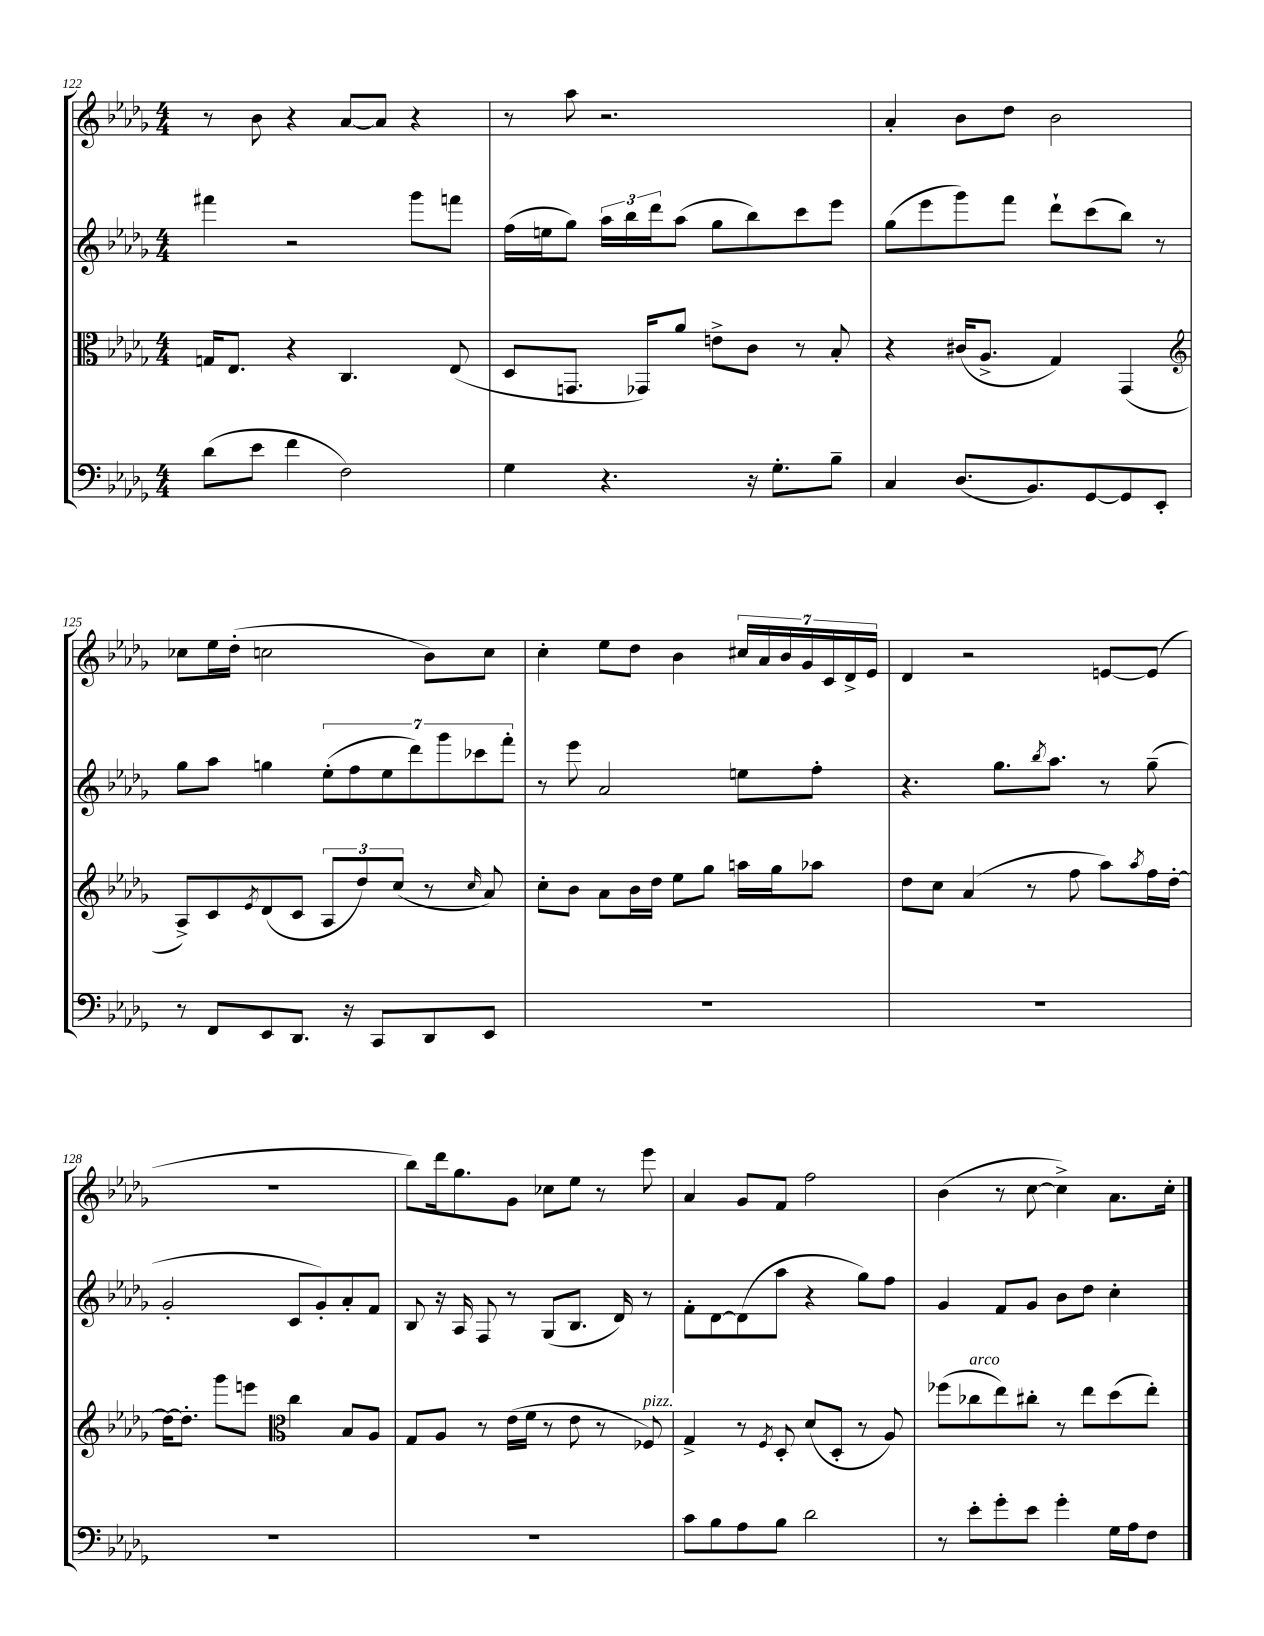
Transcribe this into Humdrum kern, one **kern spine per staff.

**kern	**kern	**kern	**kern
*staff4	*staff3	*staff2	*staff1
*clefF4	*clefC3	*clefG2	*clefG2
*k[b-e-a-d-g-]	*k[b-e-a-d-g-]	*k[b-e-a-d-g-]	*k[b-e-a-d-g-]
*M4/4	*M4/4	*M4/4	*M4/4
(8d-	16G	4fff#	8r
.	8.E-	.	.
8e-	.	.	8b-
4f	4r	2r	4r
2F)	4.C	.	[8a-
.	.	.	8a-]
.	.	8ggg-	4r
.	(8E-	8fff	.
=	=	=	=
4G-	8D-	(16ff	8r
.	.	16ee	.
.	8.GG	8gg-)	8aa-
4.r	.	24aa-	2.r
.	.	24bb-	.
.	16GG-)	.	.
.	.	24ddd-	.
.	8a-	(8aa-	.
.	8e^	8gg-	.
16r	8c	8bb-)	.
8.G-'	.	.	.
.	8r	8ccc	.
8B-~	8B-'	8eee-	.
=	=	=	=
4C	4r	(8gg-	4a-'
.	.	8eee-	.
(8.D-	(16c#	8ggg-)	8b-
.	8.A-^	.	.
.	.	8fff	8dd-
8.BB-)	.	.	.
.	4G-)	8ddd-`	2b-
[8GG-	.	(8ccc	.
8GG-]	(4GG-	8bb-)	.
8EE-'	.	8r	.
=	=	=	=
*	*clefG2	*	*
8r	8A-^)	8gg-	8cc-
8FF	8c	8aa-	16ee-
.	.	.	(16dd-'
.	8qe-	.	.
8EE-	(8d-	4gg	2cc
8.DD-	8c	.	.
.	12A-	(14ee-'	.
16r	.	.	.
.	.	14ff	.
.	12dd-)	.	.
8CC	.	.	.
.	.	14ee-	.
.	(12cc	.	.
.	.	14ddd-)	.
8DD-	8r	.	8b-)
.	.	14ggg-	.
.	.	14ccc-	.
.	16qqcc	.	.
8EE-	8a-)	.	8cc
.	.	14fff'	.
=	=	=	=
1r	8cc'	8r	4cc'
.	8b-	8eee-	.
.	8a-	2a-	8ee-
.	16b-	.	8dd-
.	16dd-	.	.
.	8ee-	.	4b-
.	8gg-	.	.
.	16aa	8ee	28cc#
.	.	.	28a-
.	16gg-	.	.
.	.	.	28b-
.	.	.	28g-
.	8aa-	8ff'	.
.	.	.	28c
.	.	.	28d-^
.	.	.	28e-
=	=	=	=
1r	8dd-	4.r	4d-
.	8cc	.	.
.	(4a-	.	2r
.	.	8.gg-	.
.	8r	.	.
.	.	8qbb-	.
.	.	8.aa-	.
.	8ff	.	.
.	8aa-)	8r	[8e
.	8qaa-	.	.
.	16ff	(8gg-~	(8e]
.	[16dd-'	.	.
=	=	=	=
1r	16dd-_	2g-'	1r
.	8.dd-']	.	.
.	8ggg-	.	.
.	8eee	.	.
*	*clefC3	*	*
.	4cc	8c	.
.	.	8g-')	.
.	8B-	8a-'	.
.	8A-	8f	.
=	=	=	=
1r	8G-	8B-	8bb-)
.	8A-	16r	16ddd-
.	.	16A-	8.gg-
.	8r	8F	.
.	(16e-	8r	8g-
.	16f	.	.
.	8r	(8G-	8cc-
.	8e-	8.B-	8ee-
.	8r	.	8r
.	.	16d-)	.
.	8F-)	8r	8eee-
=	=	=	=
8c	4G-^	8f'	4a-
8B-	.	[8d-	.
8A-	8r	(8d-]	8g-
.	8qF	.	.
8B-	8D-'	8aa-	8f
2d-	(8d-	4r	2ff
.	8D-'	.	.
.	8r	8gg-)	.
.	8A-)	8ff	.
=	=	=	=
8r	(8ff-	4g-	(4b-
8e-'	8cc-	.	.
8g-'	8ee-)	8f	8r
8e-	8cc#'	8g-	[8cc
4g-'	8r	8b-	4cc^])
.	8ee-	8dd-	.
16G-	(8dd-	4cc'	8.a-
16A-	.	.	.
8F	8ee-')	.	.
.	.	.	16cc'
==	==	==	==
*-	*-	*-	*-
